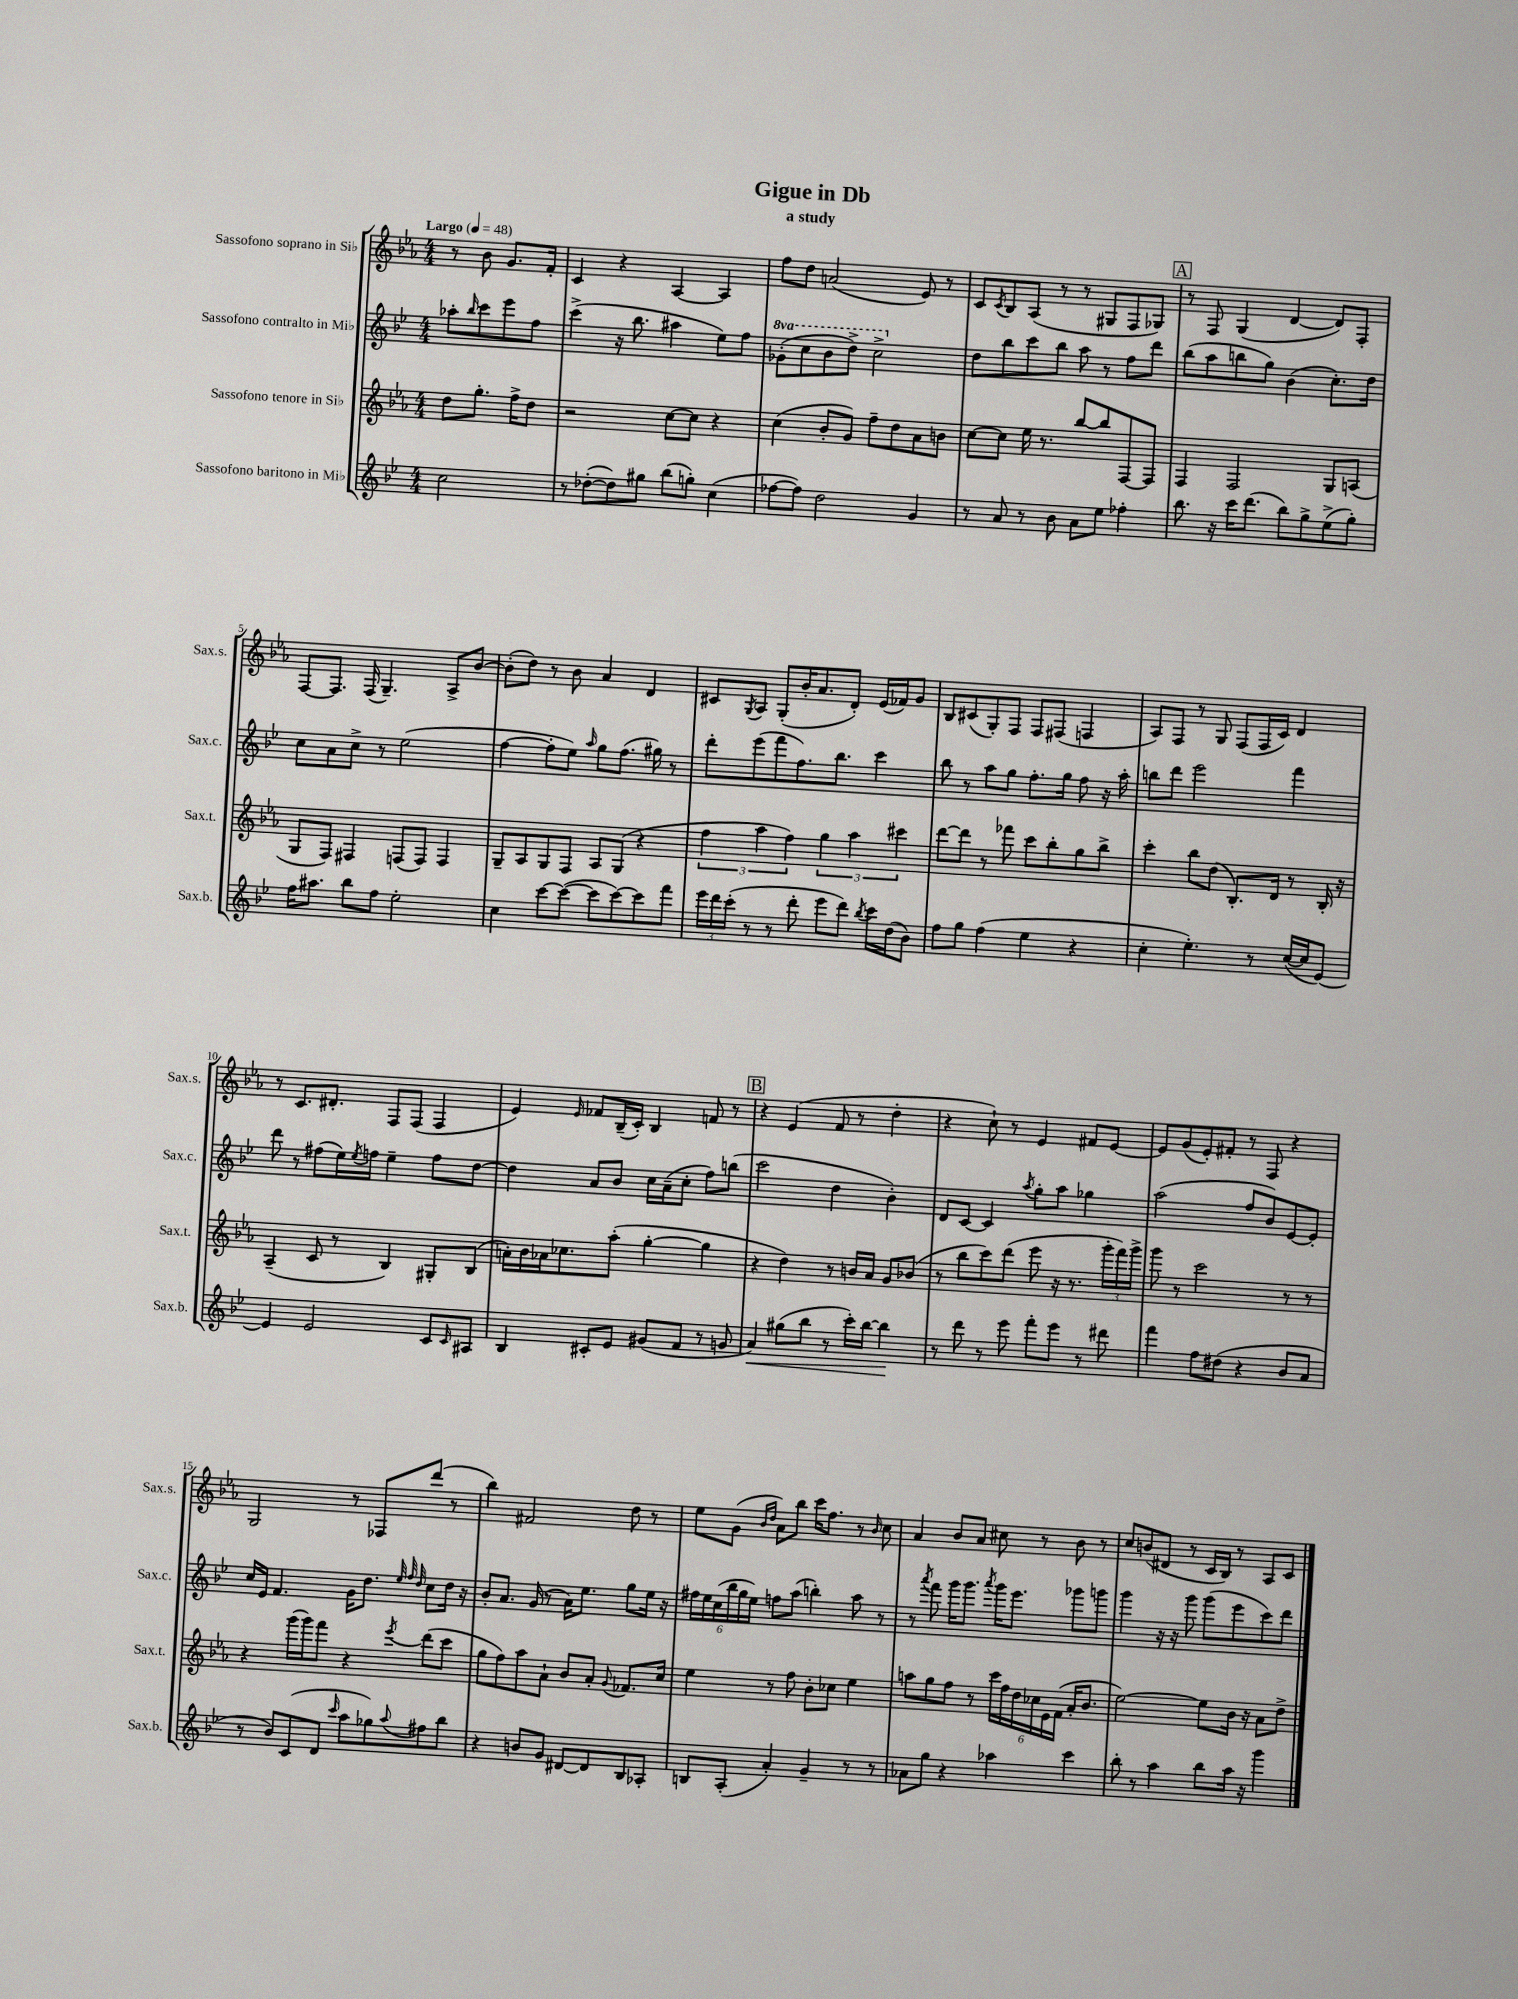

**kern	**kern	**kern	**kern
*staff4	*staff3	*staff2	*staff1
*clefG2	*clefG2	*clefG2	*clefG2
*k[b-e-]	*k[b-e-a-]	*k[b-e-]	*k[b-e-a-]
*M4/4	*M4/4	*M4/4	*M4/4
*MM48	*MM48	*MM48	*MM48
2cc\	8dd\L	8aa-'\L	8r
.	.	16qqbb-/	.
.	8.gg'\J	8ccc\	8b-\
.	.	8eee-\	8.g/L
.	16ff^\LK	.	.
.	8dd\J	8ff\J	.
.	.	.	16f'/Jk
=	=	=	=
8r	2r	(4ccc^\	4c/
([8dd-'\L	.	.	.
8dd-\])	.	16r	4r
.	.	8.bb-\	.
8gg#\J	.	.	.
(8bb-\L	[8cc\L	4aa#\	[4A-/
8gg'\J)	8cc\]J	.	.
(4cc\	4r	8ee-\L)	4A-/]
.	.	8ff\J	.
=	=	=	=
[8ff-\L	(4cc\	(8gg-'\L	8ff\L
8ff-\]J)	.	8ccc\	8dd\J
2dd\	8b-'/L	8bb-\	(2a/
.	8g/J)	8ddd^\J)	.
.	8ff~\L	2ccc^\	.
.	8dd\	.	.
4g/	8a-\	.	8e-/)
.	8b\J	.	8r
=	=	=	=
8r	[8cc\L	8dd\L	8c/L
.	.	.	8qc/
8a/	8cc\]J	8bb-\	8B-/
8r	16ee-\	8ccc\	(8A-/J
.	8.r	.	.
8b-\	.	8bb-\J	8r
8a\L	[8bb-/L	8aa\	8r
8ee-\J	8bb-/]	8r	8G#/L
4ff-'\	[8F/	8ff\L	8F/
.	8F/]J	8ddd\J	8G-/J)
=	=	=	=
8.bb-\	4F/	(8bb-\L	8r
.	.	8aa\	8F/
16r	.	.	.
16ccc\LK	2F/	8bb\	(4G/
(8.ddd\J	.	.	.
.	.	8gg\J)	.
8bb-\L)	.	(4b-\	[4d/
8gg^\	.	.	.
(8ee-^\	8G/L	8.cc'\L)	8d/]L)
8gg'\J)	(8A/J	.	8F'/J
.	.	16dd\Jk	.
=	=	=	=
16ff\LK	8G/L	8cc\L	[8F/L
8.aa#\J	.	.	.
.	8F/J)	8a\	8.F/]J
8bb-\L	4F#/	8cc^\J	.
.	.	.	(16F/
8ff\J	.	8r	4.G~/)
2ee-'\	(8F/L	(2ee-\	.
.	8F/J)	.	.
.	4F/	.	8A-^/L
.	.	.	[8b-/J
=	=	=	=
4cc\	8G~/L	[4ff\	(8b-'\]L
.	8A-/	.	8dd\J)
[8ccc\L	8G/	8ff'\]L	8r
(8ccc\_J	8F/J	8ee-\J)	8b-\
.	.	16qqaa/	.
8ccc\]L	8A-/L	8gg\L	4a-/
[8ccc\)	(8G/J	(8.ff\J	.
8ccc\]	4r	.	4d/
.	.	16gg#\)	.
8fff\J	.	8r	.
=	=	=	=
24eee-\LL	6ff\	8ddd'\L	8c#/L
24ddd\	.	.	.
(24ccc'\JJ	.	.	.
.	.	.	8qG/
8r	.	(8eee-\	8A-/J
.	6aa-\	.	.
8r	.	8fff\	(8G'/L
.	6ff\)	.	.
8ddd'\	.	8.ff\)	16b-'/K
.	.	.	8.a-/
8eee-\L	6gg\	.	.
.	.	8.bb-\J	.
8ddd\J)	.	.	8d'/J)
.	6aa-\	.	.
8qbb-/	.	.	.
16ccc\LL	.	4ccc\	(16e-/LL
(16dd\J	.	.	16f-/J)
.	6ccc#\	.	.
8b-\J)	.	.	8g/J
=	=	=	=
8ff\L	[8ddd\L	8bb-\	8B-/L
8gg\J	8ddd\]J	8r	(8c#/
(4ff\	8r	8aa\L	8G'/)
.	8fff-\	8gg\J	8F/J
4ee-\	8ccc\L	8.ff'\L	8F/L
.	8bb-'\	.	(8F#/J
.	.	16gg\Jk	.
4r	8gg\	8ff\	4F/
.	8bb-^\J	16r	.
.	.	16aa'\	.
=	=	=	=
4cc'\	4ccc'\	8bb\L	8A-/L)
.	.	8ddd\J	8F/J
4.ee-'\)	8bb-\L	2eee-\	8r
.	(8dd\J	.	8G/
.	8.B-'/L)	.	(8F/L
8r	.	.	16F/L
.	16d/Jk	.	16c/JJ)
([16cc/LL	8r	4fff\	4d/
16cc/]J	.	.	.
[8e-/J)	16B-'/	.	.
.	16r	.	.
=	=	=	=
4e-/]	(4A-~/	8ddd\	8r
.	.	8r	8.c/L
2e-/	8c/	(8ff#\L	.
.	.	.	8.d#'/J
.	8r	16ee-\L)	.
.	.	8qee-/	.
.	.	16ff\JJ	.
.	4B-/)	4ee-~\	8F/L
.	.	.	(8F/J
8c/L	8G#'/L	8ff\L	4F/
16qqc/	.	.	.
8A#/J	(8B-/J	[8dd\J	.
=	=	=	=
4B-/	16a'\LL)	4dd\]	4e-/)
.	16b-\	.	.
.	16a-\J	.	.
.	8.cc-\	.	.
.	.	.	16qqe-/
8c#'/L	.	8a/L	8f-/L
8e-/J	(8aa-'\J	8b-/J	(16B-~/L
.	.	.	16c'/JJ)
(8g#/L	[4gg'\	16cc\LL	4B-/
.	.	(16a~\J	.
8f/J	.	8cc'\J	.
8r	4gg\]	8ff\L)	8f/
8g/	.	(8bb\J	8r
=	=	=	=
4a/)	4r	2ccc\	4r
(8gg#\L	4dd\)	.	(4e-/
8bb-\J	.	.	.
8r	8r	4dd\	8f/
16ccc'\LL)	16b/LL	.	8r
[16bb-\JJ	16a-/JJ	.	.
4bb-\]	8g/L	4b-'\)	4dd'\
.	(8b-/J	.	.
=	=	=	=
8r	8r	8d/L	4r
8ddd\	8bb-\L	[8c/J	.
8r	8ccc\)	4c/]	8cc`\)
8eee-\	(8ddd\J	.	8r
.	.	8qaa/	.
8fff'\L	8eee-\	8gg'\L	4e-/
8eee-\J	16r	8aa\J	.
.	8.r	.	.
8r	.	4gg-\	8f#/L
8ddd#\	24ggg'\LL	.	[8e-/J
.	24fff\)	.	.
.	24ggg^\JJ	.	.
=	=	=	=
4fff\	8ggg\	(2aa\	8e-/]L
.	8r	.	(8g/
8ff\L	2ccc\	.	8e-'/)
(8dd#\J	.	.	8f#'/J
4r	.	8ff/L	8r
.	.	8b-/)	8F/
8b-/L	8r	[8e-/	4r
8a/J	8r	8e-'/]J	.
=	=	=	=
8r	4r	16cc/LL	2G/
.	.	16e-/JJ	.
8b-/L)	.	4.f/	.
(8c/	(16ggg\LL	.	.
.	16ggg\J)	.	.
8d/J	8fff\J	.	.
16qqccc/	.	.	.
8aa\L	4r	16g\LK	8r
.	.	8.dd\J	.
8gg-\)	.	.	8F-/L
.	.	32qqee-/	.
.	.	32qqff/	.
8qqaa/	8qeee-/	32qqdd/	.
8ff#\	(8ddd\L	8cc\L	(8ddd/J
8bb-\J	8ccc\J	16dd\Jk	8r
.	.	16r	.
=	=	=	=
4r	8gg\L	8b-'/L	4bb-\)
.	8ff\)	8.a/J	.
8b/L	8aa-\	.	2f#/
.	.	(16g/	.
8g/J	8a-`\J	8r	.
[8d#/L	8b-/L	16a\LK)	.
.	.	8.ee-\J	.
8d#/]	8a-'/J	.	.
.	8qqg/	.	.
8B-/	8.f-/L	8gg\L	8dd\
8A-'/J	.	16ee-\Jk	8r
.	16cc/Jk	16r	.
=	=	=	=
8B/L	4ee-\	24ff#\LL	8ee-\L
.	.	24ee-\	.
.	.	(24cc\	.
(8A'/J	.	24bb-\	(8g\J
.	.	24gg\	.
.	.	24ee-\JJ)	.
.	.	.	16qqb-/LL
.	.	.	16qqdd/JJ
4a'/)	8r	8ff\L	8a-\L)
.	8ff\	(8aa\J	8bb-\J
4g~/	8b-'\L	4bb'\)	16ccc\LK
.	.	.	8.ff\J
.	8cc-\J	.	.
8r	4ee-\	8aa\	8r
.	.	.	16qqb-/
8r	.	8r	8cc\
=	=	=	=
8a-\L	8aa\L	8r	4a-/
.	.	8qaaa/	.
8gg\J	8gg\	8fff\	.
4r	8ff\J	16ggg\LK	8b-/L
.	.	8.ggg\J	.
.	8r	.	8a-/J
.	.	8qaaa/	.
4aa-\	24ccc\LL	16ggg\LK	8cc#\
.	24ff\	.	.
.	.	8.eee-\J	.
.	24dd\	.	.
.	24cc-\	.	8r
.	24e-\	.	.
.	(24f\JJ	.	.
4ccc\	16a-'/LK	8ggg-\L	8b-\
.	8.b-/J	.	.
.	.	8ggg\J	8r
=	=	=	=
8bb-'\	[2ee-\)	4ggg\	8cc/L
8r	.	.	(8b/
4aa\	.	16r	8d#/J
.	.	16r	.
.	.	8ggg\	8r
8bb-\L	8ee-\]L	(8ggg\L	16c/LL
.	.	.	16B-/JJ)
16aa\Jk	16b-\Jk	8eee-\	8r
16r	16r	.	.
4ggg\	8a-\L	8ccc\)	8A-/L
.	8dd^\J	8ddd\J	8c/J
==	==	==	==
*-	*-	*-	*-
